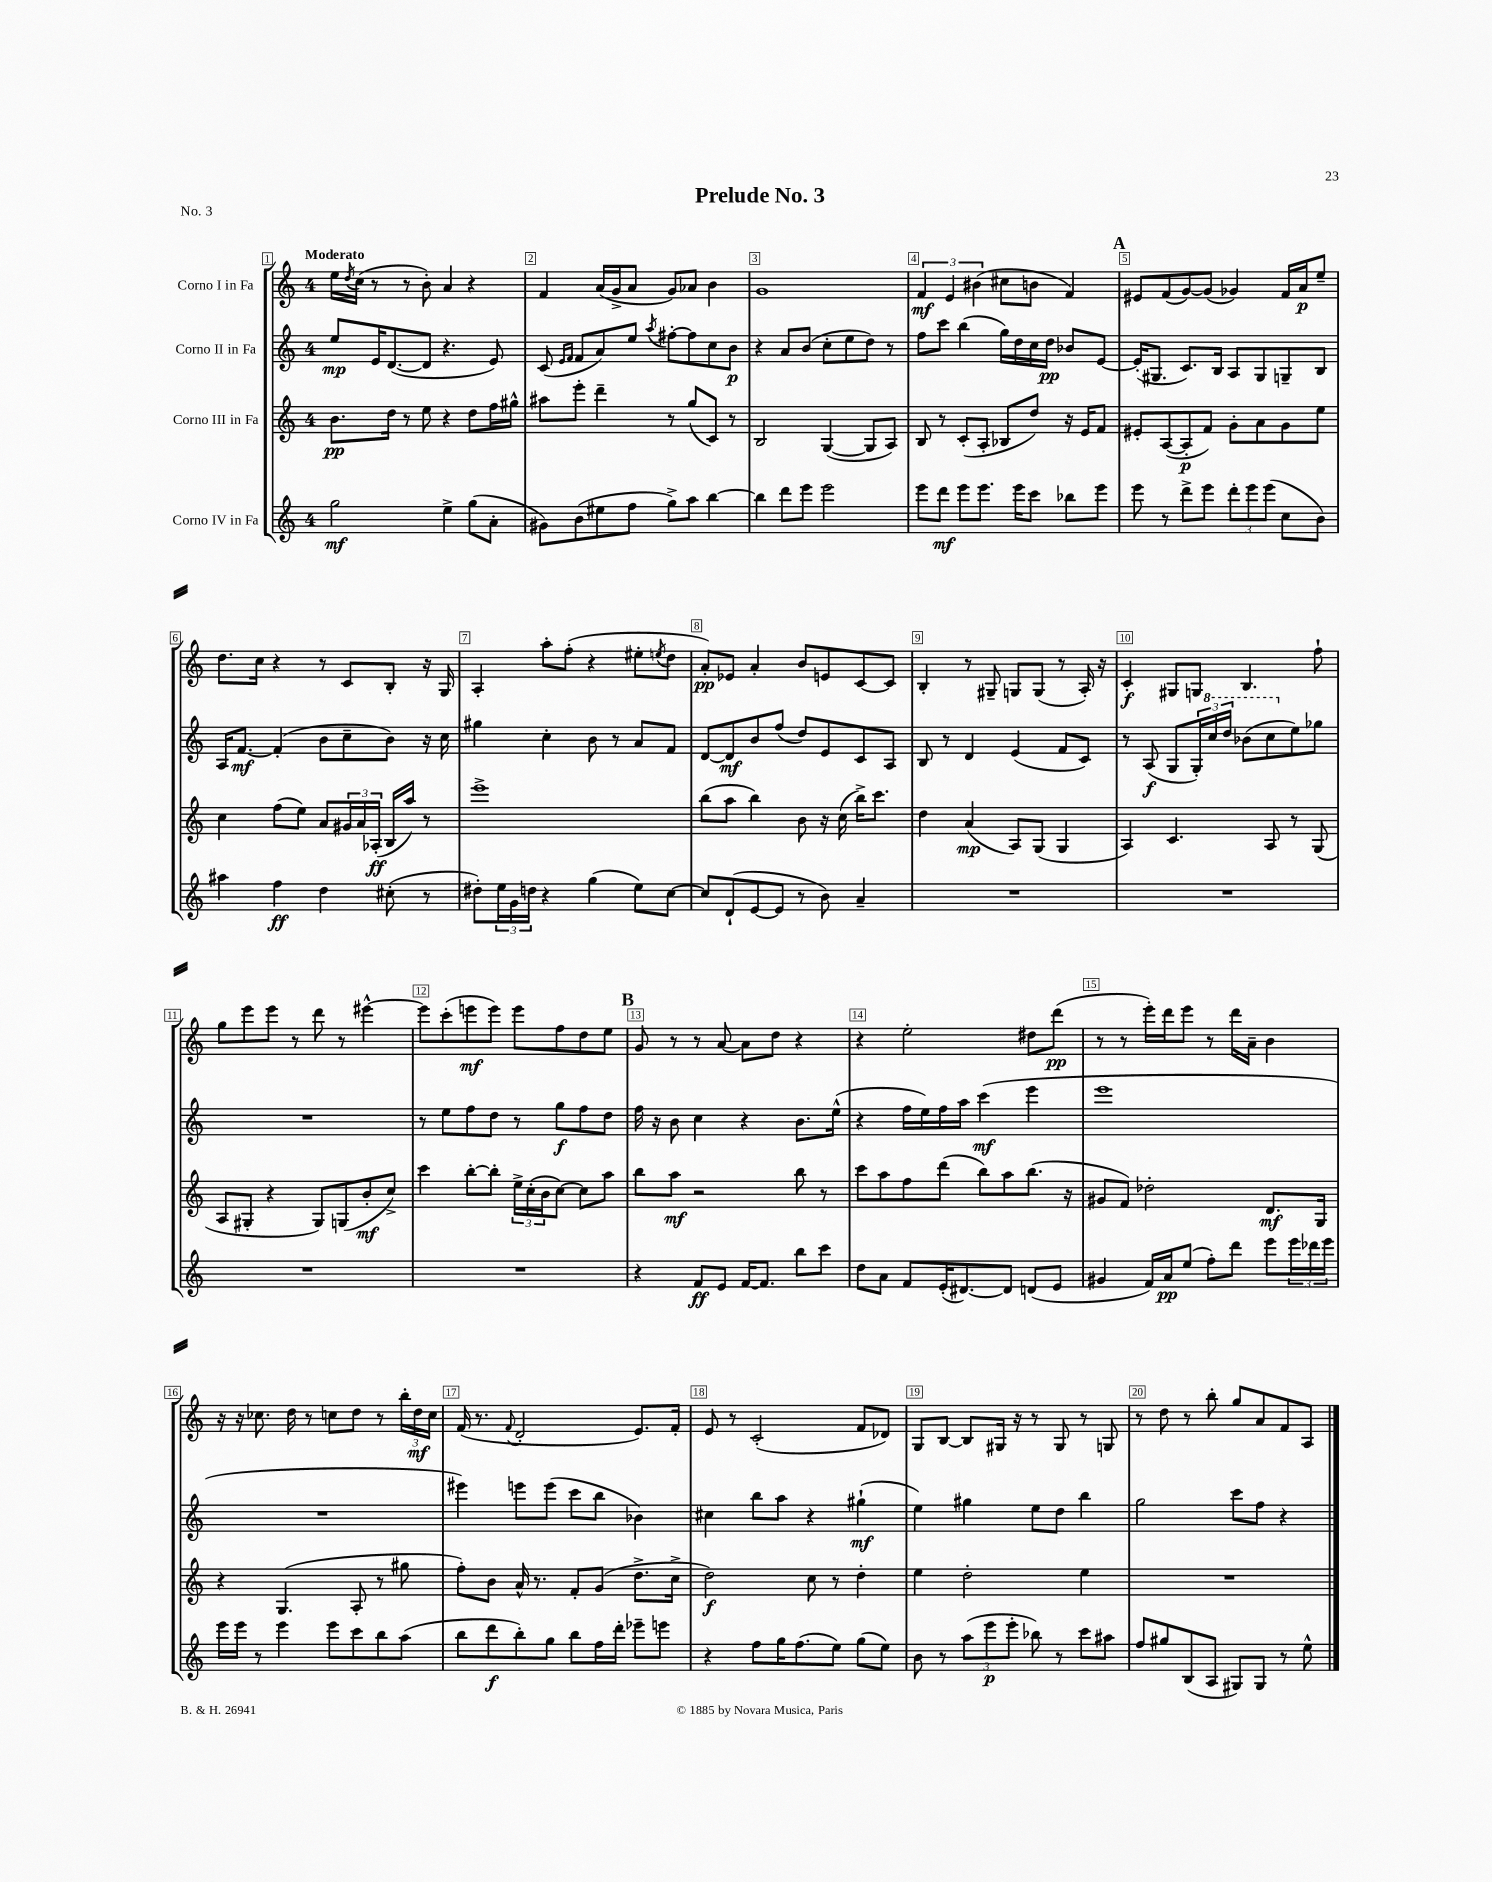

**kern	**kern	**kern	**kern
*staff4	*staff3	*staff2	*staff1
*clefG2	*clefG2	*clefG2	*clefG2
*k[]	*k[]	*k[]	*k[]
*M4/4	*M4/4	*M4/4	*M4/4
2gg\	8.b\L	8ee/L	16ee\LL
.	.	.	8qdd/
.	.	.	(16cc\JJ
.	.	16e/K	8r
.	16dd\Jk	([8.d/	.
.	8r	.	8r
.	8ee\	8d/]J	8b'\)
4ee^\	4r	4.r	4a/
(8gg\L	8dd\L	.	4r
8a'\J	16ff\L	8e/)	.
.	16gg#^^\JJ	.	.
=	=	=	=
8g#\L)	8aa#\L	(8c/	4f/
.	.	16qqe/LL	.
.	.	16qqf/JJ	.
(8b\	8eee'\J	8f/L	.
8ee#\	4ddd~\	8a/)	(16a/LL
.	.	.	16g^/J
8ff\J	.	8ee/J	8a/J
.	.	8qaa/	.
8gg^\L)	8r	[8ff#'\L	8g/L)
8aa\J	(8gg/L	8ff#\]	8a-/J
[4bb\	8c/J)	8cc\	4b\
.	8r	8b\J	.
=	=	=	=
4bb\]	2B/	4r	1g
8ddd\L	.	8a/L	.
8eee\J	.	(8b/J	.
2eee\	([4G/	8cc'\L	.
.	.	8ee\	.
.	8G/]L	8dd\J)	.
.	8A/J)	8r	.
=	=	=	=
8eee\L	8B/	8ff\L	6f/
8ddd\J	8r	8ccc\J	.
.	.	.	6e/
8eee\L	(8c'/L	(4bb\	.
.	.	.	(6b#\
8.eee\J	8A'/J	.	.
.	8B-/L	16gg\LL)	8cc#\L
16eee\LK	.	16dd\	.
8ccc\J	8dd/J)	16cc\	8b\J
.	.	16dd\JJ	.
8bb-\L	16r	8b-/L	4f/)
.	16e/LK	.	.
8eee\J	8f/J	[8e/J	.
=	=	=	=
8eee\	8e#'/L	(16e'/]LK	8e#/L
.	.	8.G#/J	.
8r	([8A/	.	(8f/
8ddd^\L	8A'/]	8.c/L)	[8g/)
8eee\J	8f/J)	.	(8g/]J
.	.	16B/Jk	.
12ddd'\L	8g'\L	8A/L	4g-/)
12eee\	.	.	.
.	8a\	8G#/	.
(12eee\J	.	.	.
8cc\L	8g\	8G~/	16f/LL
.	.	.	16a/J
8b\J)	8ee\J	8B/J	8ee~/J
=	=	=	=
4aa#\	4cc\	16A/LK	8.dd\L
.	.	[8.f/J	.
.	.	.	16cc\Jk
4ff\	(8ff\L	(4f'/]	4r
.	8ee\J)	.	.
4dd\	8a/L	8b\L	8r
.	24g#/L	8cc~\	8c/L
.	24a/	.	.
.	(24A-'/JJ	.	.
(8cc#'\	16B/LL	8b\J)	8B'/J
.	16aa/JJ)	.	.
8r	8r	16r	16r
.	.	16cc\	16G/
=	=	=	=
8dd#'\L)	1eee^	4gg#\	4A'/
24ee\L	.	.	.
24g\	.	.	.
24dd\JJ	.	.	.
4r	.	4cc'\	8aa'\L
.	.	.	(8ff'\J
(4gg\	.	8b\	4r
.	.	8r	.
8ee\L)	.	8a/L	8ee#'\L
.	.	.	8qee/
[8cc\J	.	8f/J	8dd\J
=	=	=	=
8cc/]L	(8bb\L	[8d/L	8a'/L)
(8d`/	8aa\J	8d/]	8e-/J
[8e/	4bb\)	8b/	4a'/
8e/]J	.	(8ff/J	.
8r	8b\	8dd/L)	8b/L
8b\)	16r	8e/	8e/
.	(16cc\	.	.
4a~/	16bb^\LK)	8c/	[8c/
.	8.ccc\J	.	.
.	.	8A/J	8c/]J
=	=	=	=
1r	4dd\	8B/	4B'/
.	.	8r	.
.	(4a/	4d/	8r
.	.	.	8G#~/
.	8A/L)	(4e/	8G/L
.	(8G/J	.	(8G/J
.	4G/	8f/L	8r
.	.	8c/J)	16A'/)
.	.	.	16r
=	=	=	=
1r	4A/)	8r	4c'/
.	.	(8A/	.
.	4.c/	8G/L	8G#/L
.	.	24G'/L)	8G/J
.	.	24ccc/	.
.	.	24ddd/JJ	.
.	.	(8bb-\L	4.B/
.	8A/	8ccc\	.
.	8r	8ee\)	.
.	(8G/	8gg-\J	8ff`\
=	=	=	=
1r	8A/L	1r	8gg\L
.	8G#'/J	.	8eee\
.	4r	.	8eee\J
.	.	.	8r
.	8G#/L)	.	8ddd\
.	(8G/	.	8r
.	8b'/	.	[4eee#^^\
.	8cc^/J)	.	.
=	=	=	=
1r	4ccc\	8r	8eee#\]L
.	.	8ee\L	(8ccc'\
.	[8bb'\L	8ff\	8eee\
.	8bb'\]J	8dd\J	8eee\J)
.	24ee^\LL	8r	8eee\L
.	(24cc'\	.	.
.	24b\J	.	.
.	[8cc\J)	8gg\L	8ff\
.	8cc\]L	8ff\	8dd\
.	8aa\J	8dd\J	8ee\J
=	=	=	=
4r	8bb\L	16ff\	8g/
.	.	16r	.
.	8aa\J	8b\	8r
8f/L	2r	4cc\	8r
8e/J	.	.	[8a/
[16f/LK	.	4r	8a\]L
8.f/]J	.	.	.
.	.	.	8dd\J
8bb\L	8bb\	8.b\L	4r
8ccc\J	8r	.	.
.	.	(16ee^^\Jk	.
=	=	=	=
8dd\L	8ccc\L	4r	4r
8a\J	8aa\	.	.
8f/L	8ff\	16ff\LL	2ee'\
.	.	16ee\)	.
(16e'/K	(8ddd\J	16ff\	.
[8.d#/)	.	16aa\JJ	.
.	8bb\L)	(4ccc\	.
8d#/]J	8aa\	.	.
(8d/L	(8.bb\J	4eee\	8dd#\L
8e/J	.	.	(8ddd\J
.	16r	.	.
=	=	=	=
4g#/	8g#/L	1eee	8r
.	8f/J)	.	8r
16f/LL)	2dd-'\	.	16eee'\LL)
16a/J	.	.	16ddd\J
(8ee/J	.	.	8eee\J
8ff'\L)	.	.	8r
8ddd\J	.	.	16ddd\LL
.	.	.	16a~\JJ
8eee\L	8.d/L	.	4b\
24eee\L	.	.	.
24ddd-\	.	.	.
.	16G/Jk	.	.
24eee\JJ	.	.	.
=	=	=	=
16eee\LL	4r	1r	16r
16eee\JJ	.	.	16r
8r	.	.	8.cc-\
4eee\	(4.G/	.	.
.	.	.	16dd\
.	.	.	8r
8eee\L	.	.	8cc\L
8ccc\	8A'/	.	8dd\J
8bb\	8r	.	8r
(8aa\J	8gg#\	.	24bb'\LL
.	.	.	24dd\
.	.	.	24cc\JJ
=	=	=	=
8bb\L	8ff'\L)	4eee#\)	(16f/
.	.	.	8.r
8ddd\	8b\J	.	.
.	.	.	8qqf/
8bb'\)	16a^^/	8eee\L	2d'/
.	8.r	.	.
8gg\J	.	(8eee\J	.
8bb\L	8f'/L	8ccc\L	.
16ff\L	(8g/J	8bb\J	.
16ddd'\JJ	.	.	.
8eee-~\L	8.dd^\L	4b-\)	8.e/L)
8eee\J	.	.	.
.	16cc^\Jk	.	16f'/Jk
=	=	=	=
4r	2dd\)	4cc#\	8e/
.	.	.	8r
8ff\L	.	8bb\L	(2c'/
16gg\K	.	8aa\J	.
(8.ff\	.	.	.
.	8cc\	4r	.
8ee\J)	8r	.	.
(8gg\L	4dd'\	(4gg#`\	8f/L
8ee\J)	.	.	8d-/J)
=	=	=	=
8b\	4ee\	4ee\)	8G/L
8r	.	.	[8B/J
(12aa\L	2dd'\	4gg#\	8B/]L
12eee\	.	.	.
.	.	.	16G#/Jk
12eee'\J	.	.	.
.	.	.	16r
8bb-\)	.	8ee\L	8r
8r	.	8dd\J	8G#/
8ccc\L	4ee\	4bb\	8r
8aa#\J	.	.	8G/
=	=	=	=
8ff/L	1r	2gg\	8r
8gg#/	.	.	8dd\
(8B/	.	.	8r
8A/J	.	.	8bb'\
8G#/L)	.	8ccc\L	8gg/L
8G#/J	.	8ff\J	8a/
8r	.	4r	8f/
8ee^^\	.	.	8A/J
==	==	==	==
*-	*-	*-	*-
